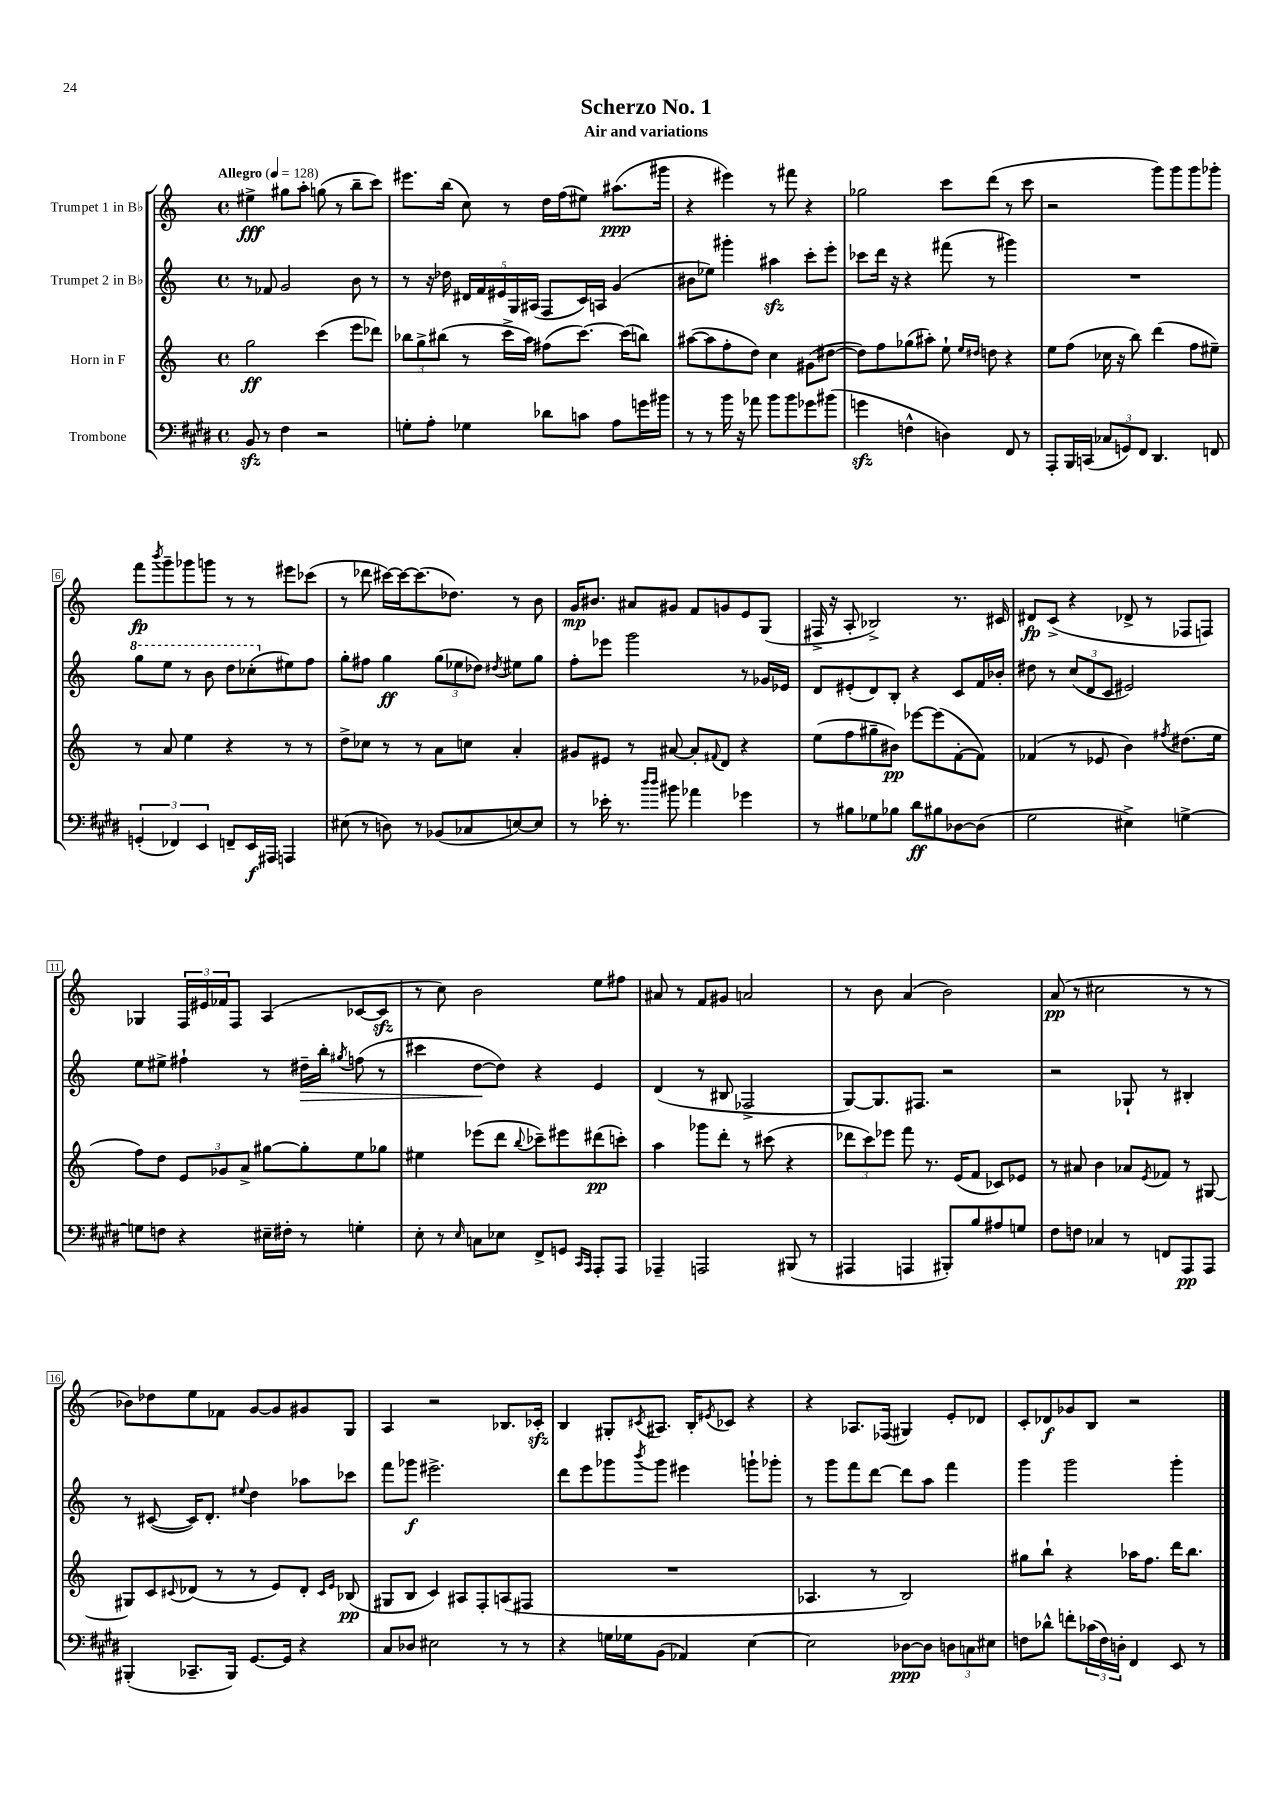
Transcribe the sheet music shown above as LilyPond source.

\header { title = "Scherzo No. 1" subtitle = "Air and variations" }
<<
\new StaffGroup <<
\new Staff = "s0" \with { instrumentName = "Trumpet 1 in Bb" } {
    \clef treble \key c \major \defaultTimeSignature \time 4/4 \tempo "Allegro" 4 = 128
    eis''4->\fff gis''8 a''8-. g''8( r8 b''8-- c'''8) |
    eis'''8. b''16( c''8) r8 d''16 f''16( eis''8) ais''8.\ppp( gis'''16 |
    r4 eis'''4) r8 fis'''8 r4 |
    ges''2 c'''8 d'''8( r8 c'''8 |
    r2 g'''8) g'''8 g'''8 ges'''8-. |
    f'''8\fp \acciaccatura { b'''8 } g'''8-- ges'''8 g'''8 r8 r8 eis'''8 ces'''8( |
    r8 des'''8 cis'''16~) cis'''16~ cis'''8.( des''8.) r8 b'8 |
    g'16\mp bis'8. ais'8 gis'8 f'8 g'8 e'8 g8( |
    fis16-> r16 a8-. bes2->) r8. cis'16 |
    dis'8\fp c'8->( r4 des'8-> r8 fes8 f8) |
    ges4 \tuplet 3/2 { f16 eis'16 fes'16 } f8 a4( ces'8~ ces'8\sfz |
    r8 c''8) b'2 e''8 fis''8 |
    ais'8 r8 f'8 gis'8 a'2 |
    r8 b'8 a'4( b'2) |
    a'8\pp( r8 cis''2 r8 r8 |
    bes'8) des''8 e''8 fes'8 g'8~ g'8 gis'8 g8 |
    a4 r2 bes8. ces'16-.\sfz |
    b4 gis8-. \acciaccatura { cis'8 } ais8. b16-. \acciaccatura { eis'8 } ces'8 r4 |
    r4 aes8. fes16( gis4) e'8-. des'8 |
    c'8-. des'8\f ges'8 b8 r2 \bar "|." |
}
\new Staff = "s1" \with { instrumentName = "Trumpet 2 in Bb" } {
    \clef treble \key c \major \defaultTimeSignature \time 4/4
    r8 fes'8 g'2 b'8 r8 |
    r8 r16 des''16 \tuplet 5/4 { dis'16 f'16 eis'16 g16 ais16( } f8 c'16) a16 g'4( |
    bis'8 ees''8) gis'''4-. ais''4\sfz c'''8-. e'''8-. |
    ces'''8 d'''16 r16 r4 fis'''8( r8 gis'''4) |
    R1 |
    \ottava #1 g'''8 e'''8 r8 b''8 d'''8 ces'''8-.( \ottava #0 eis''8) f''8 |
    g''8-. fis''8 g''4\ff \tuplet 3/2 { g''8( ees''8 des''8) } \acciaccatura { dis''8 } eis''8 g''8 |
    f''8-. ees'''8 g'''2 r8 ges'16 ees'16 |
    d'8 eis'8-.( d'8) b8-. r4 c'8 f'16 bes'16-. |
    dis''8 r8 \tuplet 3/2 { c''8( d'8 c'8 } eis'2) |
    e''8 eis''8-> fis''4-! r8 dis''16--\> b''16-. \acciaccatura { gis''8 } f''8( r8 |
    cis'''4 d''8~\! d''8) r4 e'4 |
    d'4( r8 bis8 fes2-> |
    g8~) g8. fis8. r2 |
    r2 ges8-! r8 bis4-. |
    r8 cis'8~( cis'16) d'8.-. \appoggiatura { eis''8 } d''4 aes''8 ces'''8 |
    f'''8 ges'''8\f eis'''2.-> |
    d'''8 e'''8 ges'''8 \acciaccatura { b'''8 } ges'''8 eis'''4 g'''8-! ges'''8-. |
    r8 g'''8 f'''8 d'''8~ d'''8 a''8 f'''4 |
    g'''4 g'''2 g'''4-. \bar "|." |
}
\new Staff = "s2" \with { instrumentName = "Horn in F" } {
    \clef treble \key c \major \defaultTimeSignature \time 4/4
    g''2\ff c'''4( e'''8 des'''8) |
    \tuplet 3/2 { bes''8 g''8-> bis''8( } r8 c'''16-> a''16) fis''8( c'''8.~) c'''16( b''8) |
    ais''8~( ais''8 f''8-. d''8) c''4 gis'8( dis''8~ |
    dis''8) f''8 ges''8( ais''8-.) e''8-! \grace { e''16 dis''16 } d''8 r4 |
    e''8 f''8( ces''16 r16 b''8) d'''4( f''8 eis''8--) |
    r8 a'8 e''4 r4 r8 r8 |
    d''8-> ces''8 r8 r8 a'8 c''8 a'4-. |
    gis'8 eis'8 r8 ais'8~ ais'8-. \appoggiatura { fis'8 } d'8 r4 |
    e''8( f''8 gis''8-- bis'8\pp) ees'''8~ ees'''8( f'8~-. f'8) |
    fes'4( r8 ees'8 b'4) \acciaccatura { fis''8 } dis''8.( e''16 |
    f''8) d''8 \tuplet 3/2 { e'8 ges'8 a'8-> } gis''8~ gis''8-. e''8 ges''8 |
    eis''4 ees'''8( d'''8 \appoggiatura { b''8 } ces'''8--) eis'''8 dis'''8\pp( c'''8-.) |
    a''4 ges'''8 d'''8-. r8 cis'''8( r4 |
    \tuplet 3/2 { des'''8 c'''8) ees'''8 } f'''8 r8. e'16( f'8 ces'8) ees'8 |
    r8 ais'8 b'4 aes'8 \acciaccatura { e'8 } fes'8 r8 gis8~ |
    gis8 c'8 \appoggiatura { cis'8 } des'8( r8 r8 e'8) des'8-. \grace { cis'16 e'16 } bes8\pp( |
    gis8 b8 c'4) ais8 f8-. a8( fis8 |
    R1 |
    aes4. r8 b2) |
    gis''8 b''8-! r4 aes''16 f''8. d'''16 b''8. \bar "|." |
}
\new Staff = "s3" \with { instrumentName = "Trombone" } {
    \clef bass \key e \major \defaultTimeSignature \time 4/4
    b,8\sfz r8 fis4 r2 |
    g8-. a8-. ges4 des'8 c'8 a8 g'16 bis'16 |
    r8 r8 b'16 r16 aes'8 b'8 b'8 ges'8 bis'8( |
    g'4\sfz f4-^ d4) fis,8 r8 |
    a,,8-. b,,16 c,16( \tuplet 3/2 { ces8 g,8) fis,8 } dis,4. f,8 |
    \tuplet 3/2 { g,4-.( fes,4) e,4 } f,8-- e,16\f ais,,16 a,,4 |
    eis8( r8 d8) r8 bes,8( ces8 e8~) e8 |
    r8 ees'16-. r8. \grace { dis''16 dis''16 } bis'8 aes'4 ges'4 |
    r8 bis8 ges8 bes8 dis'8\ff bis8 des8~ des8( |
    gis2 eis4->) g4~-> |
    g8 f8 r4 eis16-- fis16-. r8 g4-. |
    e8-. r8 \grace { e16 } c8 ees8 fis,8-> g,8 \grace { cis,16 a,,16 } a,,8-. a,,8 |
    aes,,4-- a,,2 bis,,8( r8 |
    ais,,4 a,,4 bis,,8-.) b8 ais8 g8 |
    fis8 f8 ces4 r8 f,8 a,,8\pp a,,8 |
    bis,,4-.( ces,8.-- bis,,16) gis,8.~ gis,16 r4 |
    cis8 des8 eis2 r8 r8 |
    r4 g16 ges16 b,8( aes,4) e4~ |
    e2 des8~\ppp des8 \tuplet 3/2 { d8 c8 eis8 } |
    f8 des'8-^ f'8-. \tuplet 3/2 { ces'16( f16) d16-. } fis,4 e,8 r8 \bar "|." |
}
>>
>>
\layout { \context { \Score \override BarNumber.stencil = #(make-stencil-boxer 0.1 0.3 ly:text-interface::print) } }
